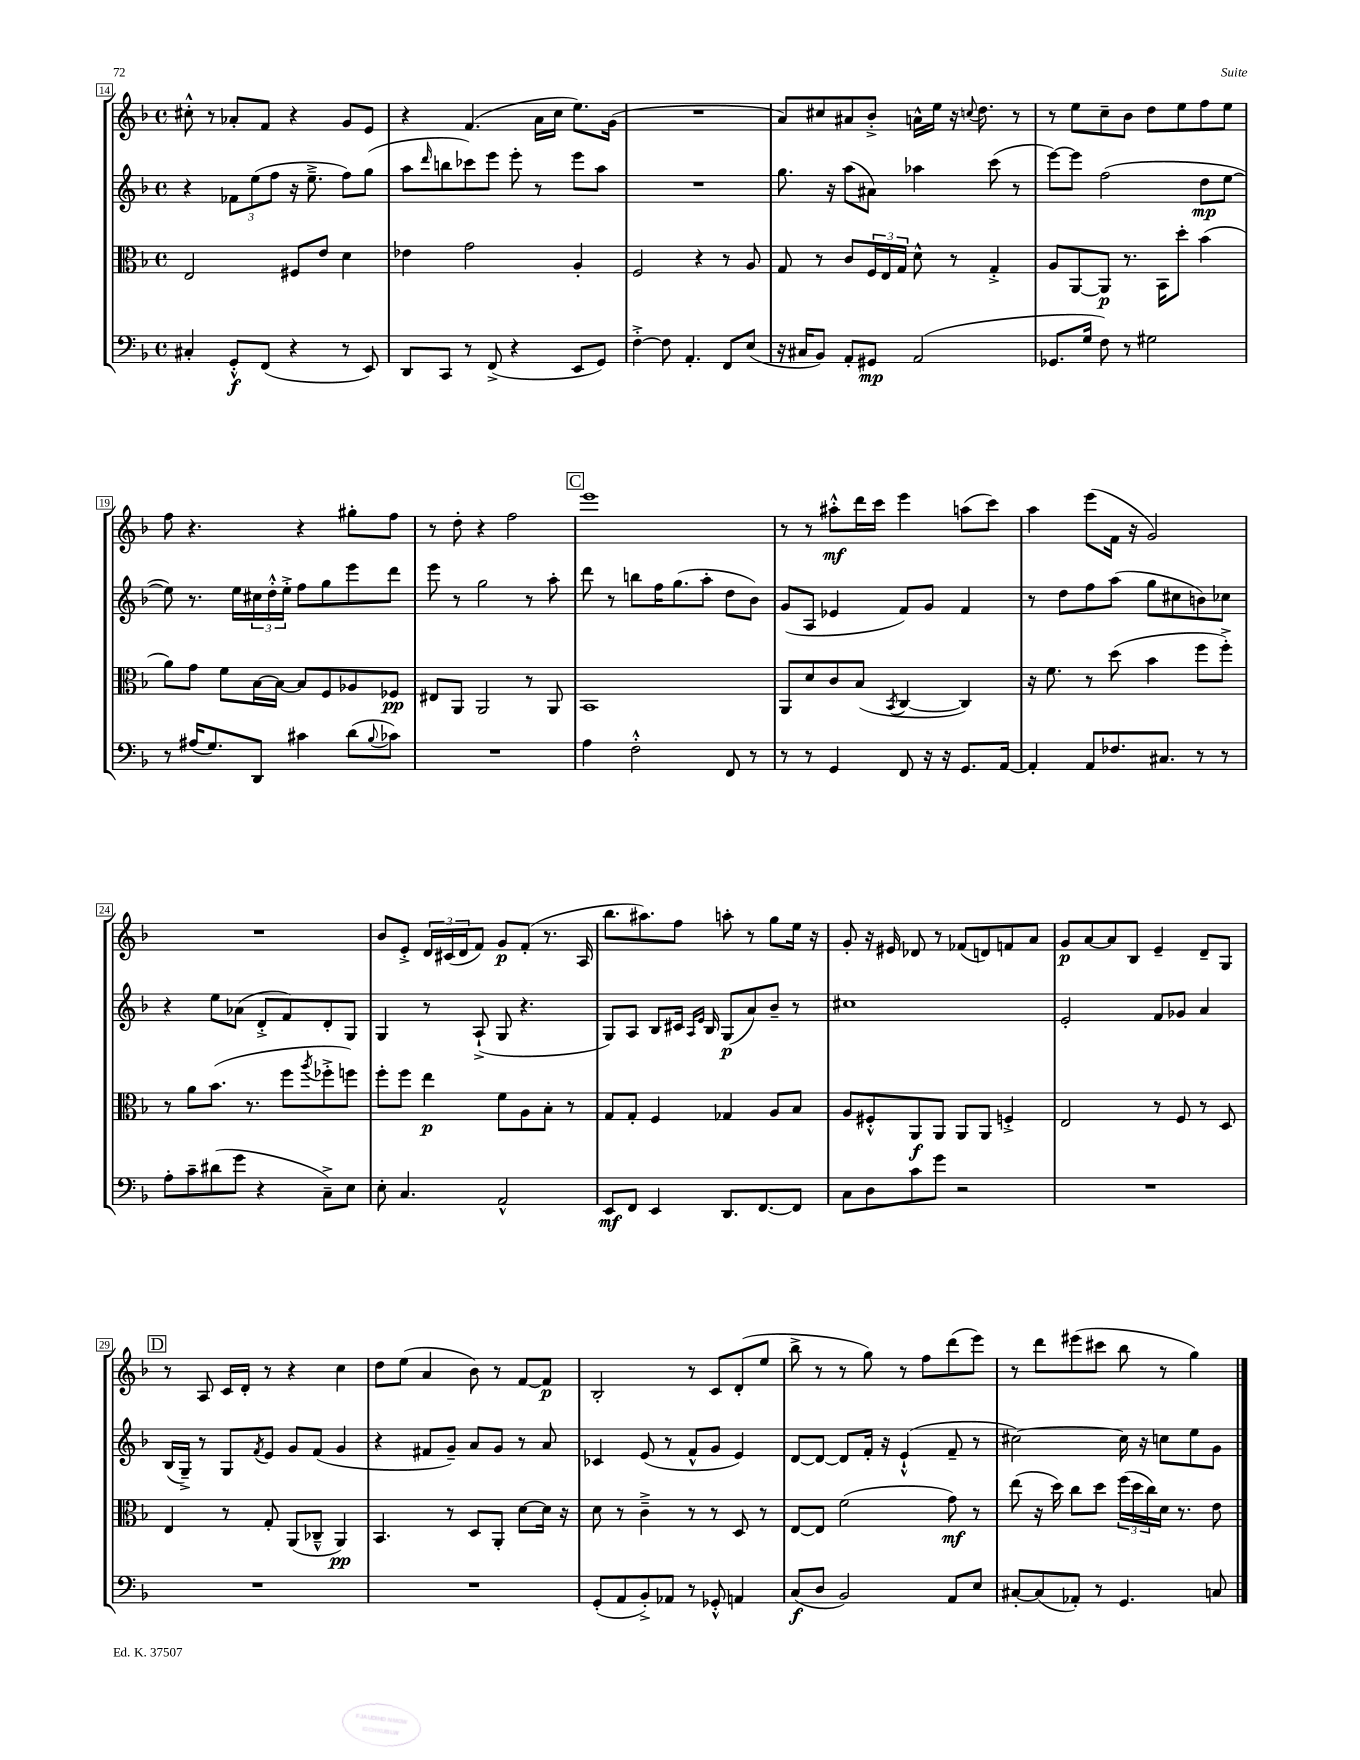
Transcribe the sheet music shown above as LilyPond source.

<<
\new StaffGroup <<
\new Staff = "s0" {
    \clef treble \key f \major \defaultTimeSignature \time 4/4
    cis''8-.-^ r8 aes'8-. f'8 r4 g'8 e'8 |
    r4 f'4.( a'16 c''16 e''8.) g'16( |
    R1 |
    a'8) cis''8 ais'8 bes'8-.-> a'16-^ e''16 r16 \appoggiatura { c''8 } d''8. r8 |
    r8 e''8 c''8-- bes'8 d''8 e''8 f''8 e''8 |
    f''8 r4. r4 gis''8-. f''8 |
    r8 d''8-. r4 f''2 |
    \mark \markup { \box "C" } e'''1 |
    r8 r8 ais''8-.-^\mf d'''16 c'''16 e'''4 a''8( c'''8) |
    a''4 e'''8( f'16 r16 g'2) |
    R1 |
    bes'8 e'8-.-> \tuplet 3/2 { d'16 cis'16( d'16 } f'8) g'8\p f'8-.( r8. a16 |
    bes''8. ais''8.) f''8 a''8-. r8 g''8 e''16 r16 |
    g'8-. r16 eis'16 des'8 r8 fes'8( d'8) f'8 a'8 |
    g'8\p a'8~ a'8 bes8 e'4-- d'8-- g8 |
    \mark \markup { \box "D" } r8 a8 c'16 d'16-. r8 r4 c''4 |
    d''8 e''8( a'4 bes'8) r8 f'8~ f'8\p |
    bes2-. r8 c'8 d'8-.( e''8 |
    bes''8-> r8 r8 g''8) r8 f''8 d'''8( e'''8) |
    r8 d'''8 eis'''8( cis'''8 bes''8 r8 g''4) \bar "|." |
}
\new Staff = "s1" {
    \clef treble \key f \major \defaultTimeSignature \time 4/4
    r4 \tuplet 3/2 { fes'8 e''8( f''8 } r16 e''8.---> f''8) g''8( |
    a''8 \grace { d'''16 } b''8 ces'''8) e'''8 e'''8-. r8 e'''8 a''8 |
    R1 |
    g''8. r16 a''8( ais'8) aes''4 c'''8( r8 |
    e'''8~) e'''8 f''2( d''8\mp e''8~ |
    e''8) r8. e''16 \tuplet 3/2 { cis''16 d''16-.-^ e''16-.-> } f''8 g''8 e'''8 d'''8 |
    e'''8 r8 g''2 r8 a''8-. |
    \mark \markup { \box "C" } d'''8 r8 b''8 f''16 g''8.( a''8-. d''8 bes'8) |
    g'8( a8 ees'4 f'8) g'8 f'4 |
    r8 d''8 f''8 a''8( g''8 cis''8 b'8) ces''8 |
    r4 e''8 aes'8( d'8-.-> f'8) d'8-. g8 |
    g4 r8 a8-!->( g8 r4. |
    g8) a8 bes8 cis'16 \grace { a16 e'16 } bes16 g8\p( a'8) bes'8-- r8 |
    cis''1 |
    e'2-. f'8 ges'8 a'4 |
    \mark \markup { \box "D" } bes16( g16--->) r8 g8 \acciaccatura { f'8 } e'8 g'8 f'8( g'4 |
    r4 fis'8 g'8--) a'8 g'8 r8 a'8 |
    ces'4 e'8( r8 f'8-^ g'8 e'4) |
    d'8~ d'8~ d'8 f'16-. r16 e'4-!-^( f'8-- r8 |
    cis''2~) cis''16 r16 c''8 e''8 g'8 \bar "|." |
}
\new Staff = "s2" {
    \clef alto \key f \major \defaultTimeSignature \time 4/4
    e2 fis8 e'8 d'4 |
    ees'4 g'2 a4-. |
    f2 r4 r8 a8 |
    g8 r8 c'8 \tuplet 3/2 { f16 e16 g16 } d'8-^ r8 g4-.-> |
    a8 a,8~ a,8\p r8. bes,16 d''8-. bes'4( |
    a'8) g'8 f'8 bes16~ bes16~ bes8 f8 aes8 fes8\pp |
    eis8 a,8 a,2 r8 a,8 |
    \mark \markup { \box "C" } bes,1 |
    a,8 d'8 c'8 bes8( \acciaccatura { bes,8 } c4~ c4) |
    r16 f'8. r8 d''8( bes'4 f''8 f''8-.->) |
    r8 a'8 bes'8.( r8. f''8 \acciaccatura { a''8 } fes''8-.-> f''8) |
    f''8-. f''8 e''4\p f'8 a8 bes8-. r8 |
    g8 g8-. f4 ges4 a8 bes8 |
    a8 fis8-.-^ a,8\f a,8 a,8 a,8 f4-.-> |
    e2 r8 f8 r8 d8 |
    \mark \markup { \box "D" } e4 r8 g8-. a,8( ces8---^ a,4\pp) |
    bes,4. r8 d8 a,8-. d'8~ d'16 r16 |
    d'8 r8 c'4---> r8 r8 d8 r8 |
    e8~ e8 f'2( g'8\mf) r8 |
    e''8( r16 d''16) c''8 d''8 \tuplet 3/2 { f''16( d''16 c''16) } d'16 r8. e'8 \bar "|." |
}
\new Staff = "s3" {
    \clef bass \key f \major \defaultTimeSignature \time 4/4
    cis4-. g,8-.-^\f f,8( r4 r8 e,8) |
    d,8 c,8 r8 f,8->( r4 e,8 g,8) |
    f4~-.-> f8 a,4.-. f,8 e8( |
    r16 cis16 bes,8) a,8-. gis,8\mp a,2( |
    ges,8. g16 f8) r8 gis2 |
    r8 ais16( g8.) d,8 cis'4 d'8( \appoggiatura { bes8 } ces'8) |
    R1 |
    \mark \markup { \box "C" } a4 f2-.-^ f,8 r8 |
    r8 r8 g,4 f,8 r16 r16 g,8. a,16~ |
    a,4-. a,8 fes8. cis8. r8 r8 |
    a8-. c'8-- dis'8( g'8 r4 c8--->) e8 |
    e8-. c4. a,2-^ |
    e,8\mf f,8 e,4 d,8. f,8.~ f,8 |
    c8 d8 c'8 g'8 r2 |
    R1 |
    \mark \markup { \box "D" } R1 |
    R1 |
    g,8-.( a,8 bes,8-.->) aes,8 r8 ges,8-.-^ a,4 |
    c8\f( d8 bes,2) a,8 e8 |
    cis8~-. cis8( aes,8-.) r8 g,4. c8 \bar "|." |
}
>>
>>
\layout { \context { \Score currentBarNumber = #14 \override BarNumber.stencil = #(make-stencil-boxer 0.1 0.3 ly:text-interface::print) } }
